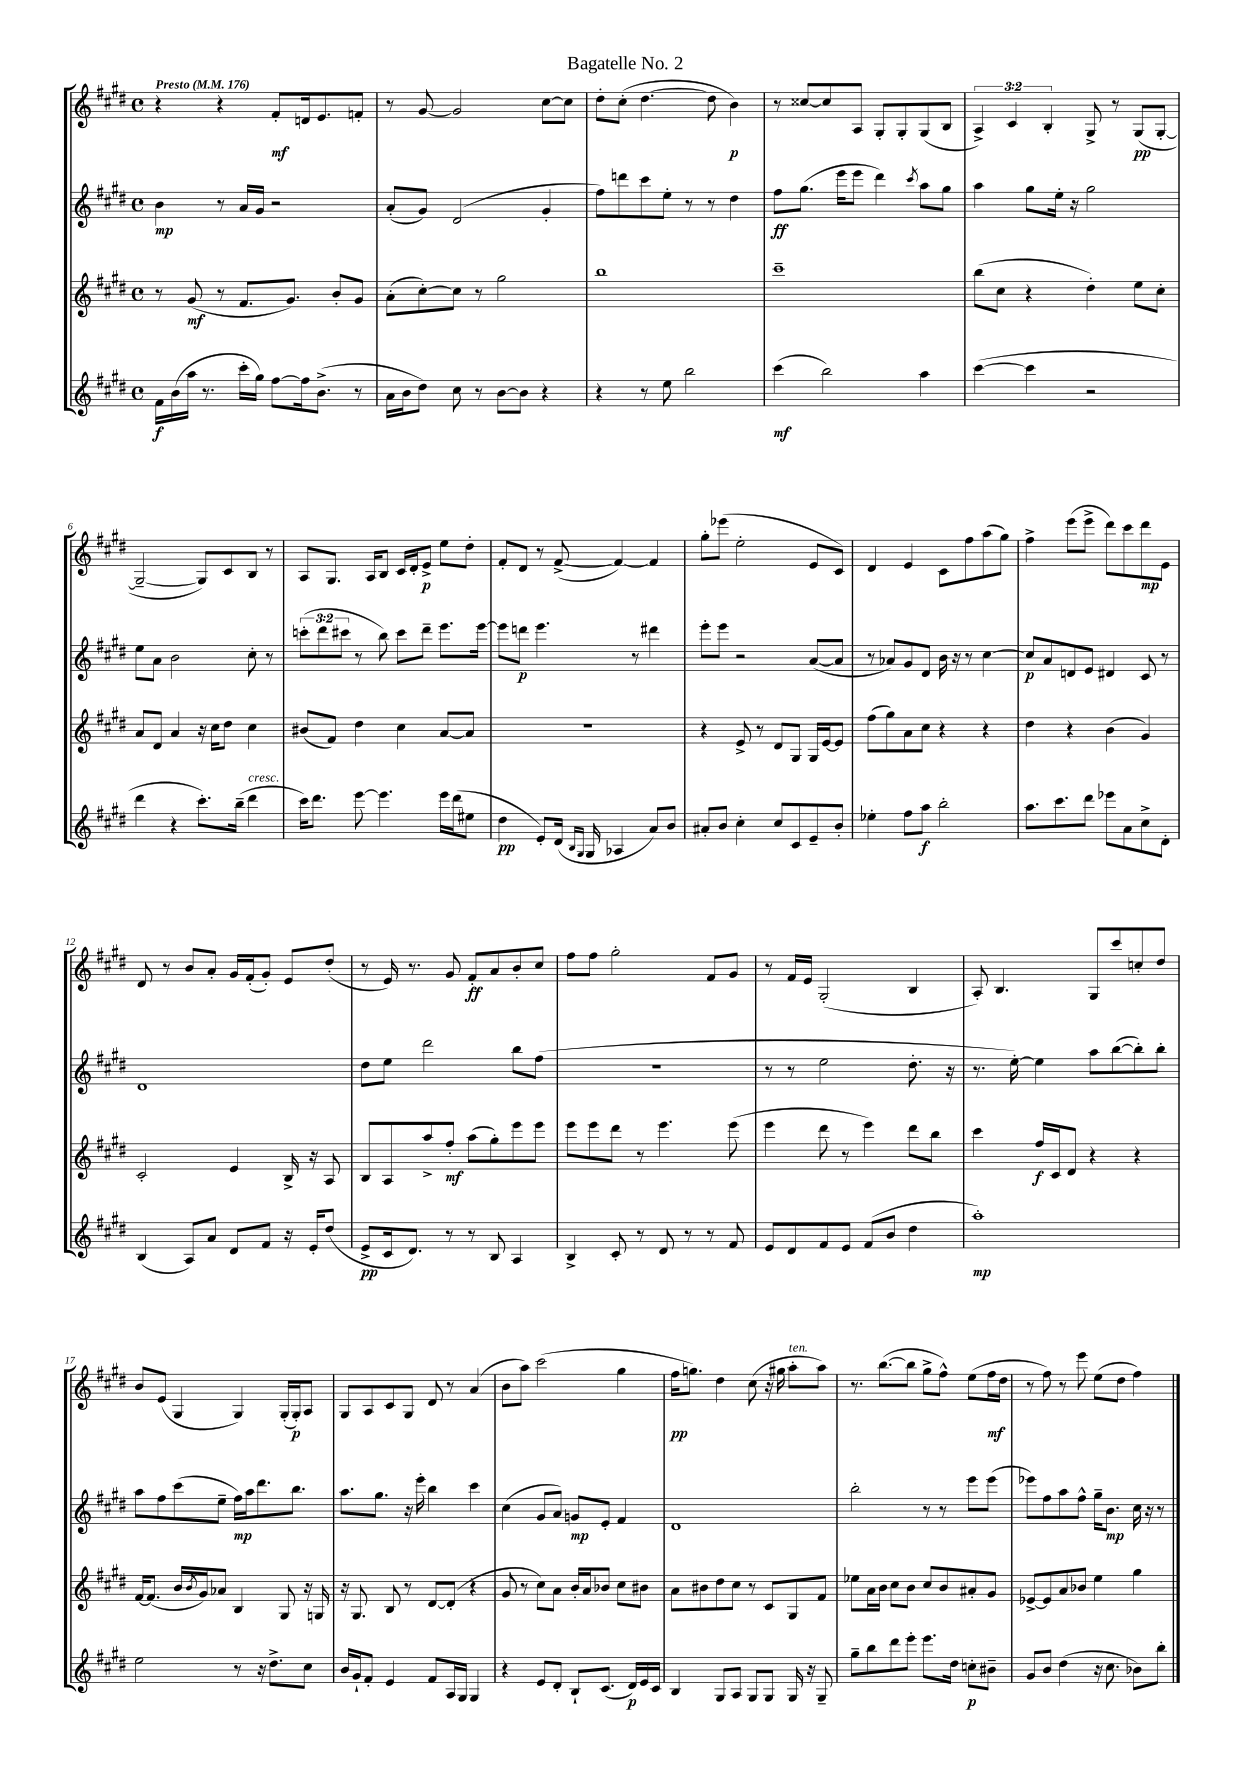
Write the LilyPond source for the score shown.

\header { title = "Bagatelle No. 2" }
<<
\new StaffGroup <<
\new Staff = "s0" {
    \clef treble \key e \major \defaultTimeSignature \time 4/4 \override Staff.TupletNumber.text = #tuplet-number::calc-fraction-text \tempo "Presto" 4 = 176
    r4 r4 fis'8-.\mf d'16 e'8. f'8-. |
    r8 gis'8~ gis'2 cis''8~ cis''8 |
    dis''8-. cis''8-.( dis''4.~ dis''8 b'4\p) |
    r8 cisis''8~ cisis''8 a8 gis8-. gis8-. gis8( b8 |
    \tuplet 3/2 { a4->) cis'4 b4-. } gis8-> r8 gis8\pp( gis8~-. |
    gis2~-- gis8) cis'8 b8 r8 |
    a8 gis8. a16 b8 cis'16 dis'16-. e'8->\p e''8 dis''8-. |
    fis'8-. dis'8 r8 fis'8~->( fis'4~) fis'4 |
    gis''8-. ees'''8( e''2-. e'8 cis'8) |
    dis'4 e'4 cis'8 fis''8 a''8( gis''8) |
    fis''4-> e'''8( e'''8-> dis'''8) cis'''8 dis'''8\mp e'8 |
    dis'8 r8 b'8 a'8-. gis'16 fis'16-.( gis'8-.) e'8 dis''8-.( |
    r8 e'16) r8. gis'8 fis'8-.\ff a'8 b'8-. cis''8 |
    fis''8 fis''8 gis''2-. fis'8 gis'8 |
    r8 fis'16 e'16 gis2-.( b4 |
    a8-.) b4. gis8 cis'''8 c''8-. dis''8 |
    b'8 e'8( gis4 gis4) gis16-.( gis16-.\p) a8 |
    gis8 a8 cis'8 gis8 dis'8 r8 a'4( |
    b'8 a''8) cis'''2( gis''4 |
    fis''16\pp g''8.) dis''4 cis''8( r16 gis''16 a''8-.^\markup { \italic "ten." } a''8) |
    r8. b''8.~( b''8 gis''8-> fis''8-^) e''8( fis''16\mf dis''16 |
    r8 fis''8) r8 e'''8 e''8( dis''8 fis''4) \bar "|." |
}
\new Staff = "s1" {
    \clef treble \key e \major \defaultTimeSignature \time 4/4 \override Staff.TupletNumber.text = #tuplet-number::calc-fraction-text
    b'4\mp r8 a'16 gis'16 r2 |
    a'8-.( gis'8) dis'2( gis'4-. |
    fis''8) d'''8 cis'''8 e''8-. r8 r8 dis''4 |
    fis''8\ff gis''8.( e'''16 e'''8 dis'''4) \acciaccatura { cis'''8 } a''8 gis''8 |
    a''4 gis''8 e''16-. r16 gis''2 |
    e''8 a'8 b'2 cis''8-. r8 |
    \tuplet 3/2 { c'''8-.( dis'''8 cis'''8 } r8 b''8) cis'''8 dis'''8-- e'''8. e'''16~ |
    e'''8 d'''8\p e'''4. r8 dis'''4 |
    e'''8-. e'''8 r2 a'8~( a'8 |
    r8 aes'8) gis'8 dis'8 b'16 r16 r8 cis''4~ |
    cis''8\p a'8 d'8 e'8 dis'4 cis'8 r8 |
    dis'1 |
    dis''8 e''8 dis'''2 b''8 fis''8( |
    R1 |
    r8 r8 e''2 dis''8.-. r16 |
    r8. e''16~-.) e''4 a''8 b''8~( b''8-.) b''8-. |
    a''8 fis''8 cis'''8( e''8-- fis''16\mp) a''16 dis'''8. b''8. |
    a''8. gis''8. r16 e'''16-. b''4 cis'''4 |
    cis''4( gis'8 a'8) g'8\mp e'8-. fis'4 |
    dis'1 |
    b''2-. r8 r8 e'''8 e'''8( |
    ees'''8) fis''8 a''8 fis''8-^ gis''16-- b'8.\mp cis''16 r16 r8 \bar "|." |
}
\new Staff = "s2" {
    \clef treble \key e \major \defaultTimeSignature \time 4/4
    r8 gis'8\mf( r8 fis'8. gis'8.) b'8-. gis'8 |
    a'8-.( cis''8~-.) cis''8 r8 gis''2 |
    b''1 |
    cis'''1-- |
    b''8( cis''8 r4 dis''4-.) e''8 cis''8-. |
    a'8 dis'8 a'4 r16 cis''16 dis''8 cis''4 |
    bis'8( fis'8) dis''4 cis''4 a'8~ a'8 |
    r1 |
    r4 e'8-> r8 dis'8 gis8 gis16 e'16~ e'8 |
    fis''8( gis''8) a'8 cis''8 r4 r4 |
    dis''4 r4 b'4( gis'4) |
    cis'2-. e'4 b16-> r16 a8 |
    b8 a8 a''8-> fis''8-.\mf a''8( gis''8-.) e'''8 e'''8 |
    e'''8 e'''8 dis'''8 r8 e'''4. e'''8( |
    e'''4 dis'''8 r8 e'''4) dis'''8 b''8 |
    cis'''4 fis''16\f cis'16 dis'8 r4 r4 |
    fis'16~ fis'8.( b'16 \acciaccatura { b'8 } gis'16) aes'8 b4 gis8 r16 g16 |
    r16 gis8. b8 r8 dis'8~ dis'8-.( r4 |
    gis'8 r8 cis''8) a'8 b'16-. a'16 bes'8 cis''8 bis'8 |
    a'8 bis'8 dis''8 cis''8 r8 cis'8 gis8 fis'8 |
    ees''8 a'16 b'16 cis''8 b'8 cis''8 b'8 ais'8-. gis'8 |
    ees'8~-> ees'8 a'8 bes'8 e''4 gis''4 \bar "|." |
}
\new Staff = "s3" {
    \clef treble \key e \major \defaultTimeSignature \time 4/4
    fis'16\f b'16( a''16 r8. cis'''16-. gis''16) fis''8~ fis''16 b'8.->( r8 |
    a'16 b'16 dis''8) cis''8 r8 b'8~ b'8 r4 |
    r4 r8 e''8 b''2 |
    cis'''4\mf( b''2) a''4 |
    cis'''4~( cis'''4 r2 |
    dis'''4 r4 cis'''8.-.) b''16--( dis'''4^\markup { \italic "cresc." } |
    cis'''16) dis'''8. e'''8~ e'''4. e'''16 dis'''16( eis''8 |
    dis''4\pp e'8-.) dis'16( \grace { b16 gis16 } gis16 aes4 a'8) b'8 |
    ais'8-. b'8 cis''4-. cis''8 cis'8 e'8-- b'8-. |
    ees''4-. fis''8 a''8\f b''2-. |
    a''8. cis'''8. dis'''8 ees'''8 a'8 cis''8-> dis'8-. |
    b4( a8) a'8 dis'8 fis'8 r16 e'16-. dis''8( |
    e'8->\pp cis'16 dis'8.) r8 r8 b8 a4 |
    b4-> cis'8-. r8 dis'8 r8 r8 fis'8 |
    e'8 dis'8 fis'8 e'8 fis'8( b'8 dis''4 |
    a''1-.\mp) |
    e''2 r8 r16 dis''8.-> cis''8 |
    b'16 gis'16-! fis'8-. e'4 fis'8 a16 gis16 gis4 |
    r4 e'8 dis'8-. b8-! cis'8.( dis'16\p) e'16 cis'16 |
    b4 gis8 a8 gis8 gis8 gis16 r16 gis8-- |
    gis''8-- b''8 dis'''8 e'''8-. e'''8. dis''16 c''8-.\p bis'8-- |
    gis'8 b'8 dis''4( r16 cis''8. bes'8) b''8-. \bar "|." |
}
>>
>>
